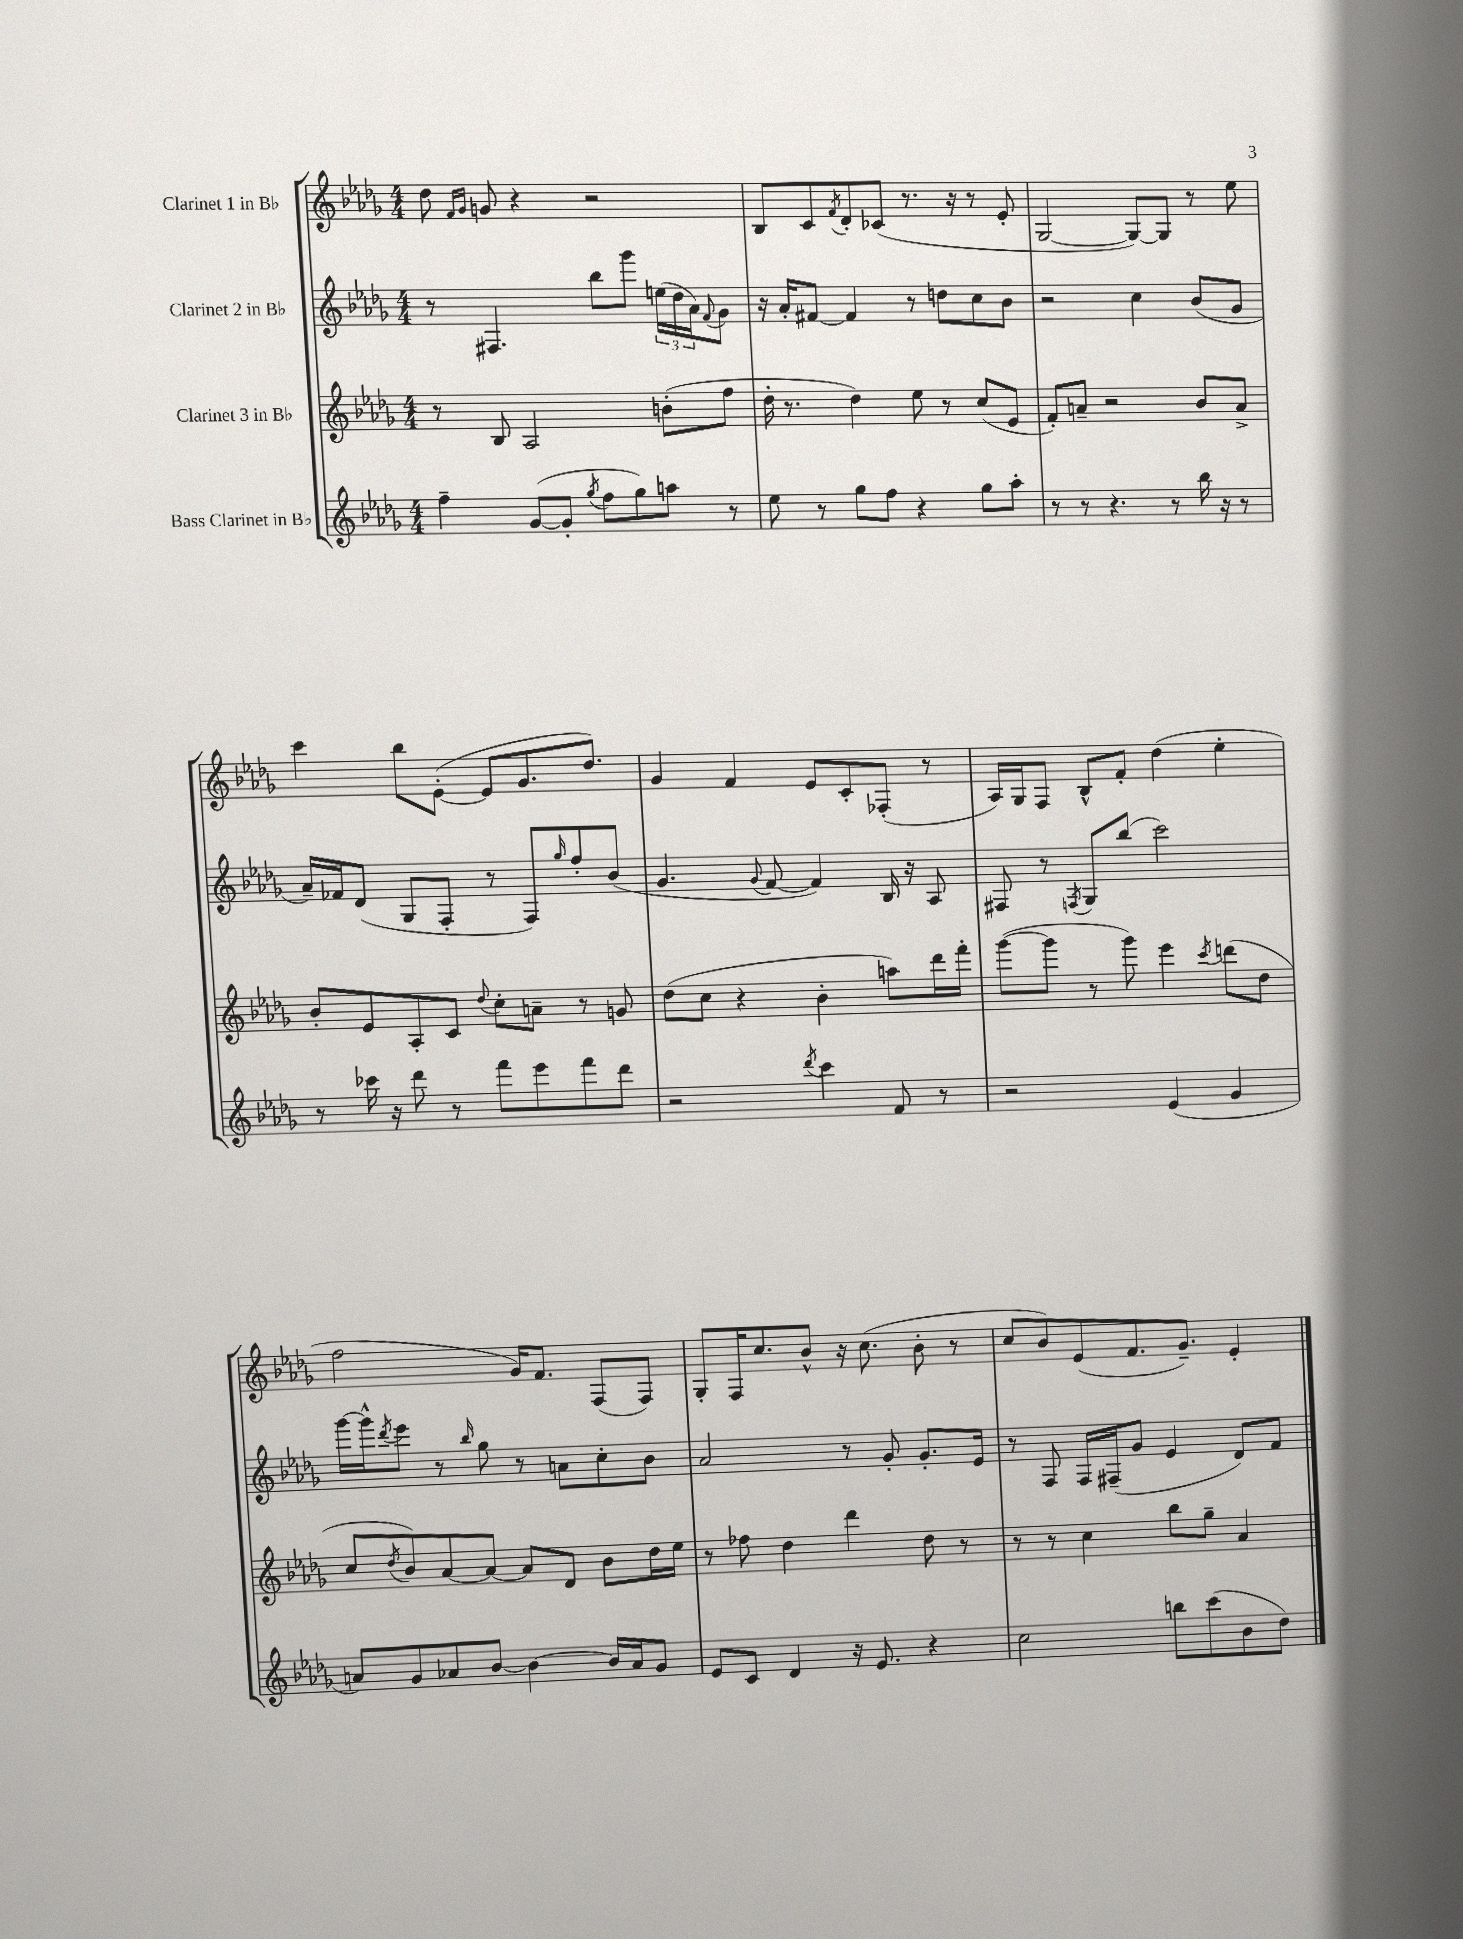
<<
\new StaffGroup <<
\new Staff = "s0" \with { instrumentName = "Clarinet 1 in Bb" } {
    \clef treble \key des \major \numericTimeSignature \time 4/4
    des''8 \grace { f'16 ges'16 } g'8 r4 r2 |
    bes8 c'8 \acciaccatura { f'8 } des'8-. ces'8( r8. r16 r8 ees'8-. |
    ges2~ ges8~) ges8 r8 ees''8 |
    c'''4 bes''8 ees'8~-.( ees'8 ges'8. des''8.) |
    ges'4 f'4 ees'8 c'8-. fes8-.( r8 |
    aes16) ges16 f8 bes8-^ f'8-. des''4( ees''4-. |
    f''2 ges'16) f'8. f8( f8) |
    ges8-. f16 c''8. bes'8-^ r16 c''8.( bes'8-. r8 |
    c''8 bes'8) ees'8( f'8. ges'8.--) ees'4-. \bar "|." |
}
\new Staff = "s1" \with { instrumentName = "Clarinet 2 in Bb" } {
    \clef treble \key des \major \numericTimeSignature \time 4/4
    r8 fis4. bes''8 ges'''8 \tuplet 3/2 { e''16( des''16 aes'16) } \appoggiatura { f'8 } ges'8 |
    r16 aes'16-. fis'8~ fis'4 r8 d''8 c''8 bes'8 |
    r2 c''4 bes'8( ges'8 |
    aes'16--) fes'16 des'8( ges8 f8-. r8 f8) \grace { ges''16 } f''8-. bes'8( |
    ges'4. \appoggiatura { ges'8 } f'8~ f'4) bes16 r16 aes8 |
    fis8 r8 \acciaccatura { f8 } ges8 bes''8( c'''2) |
    ges'''16~ ges'''16-^ \acciaccatura { des'''8 } ees'''8 r8 \grace { bes''16 } ges''8 r8 a'8 c''8-. bes'8 |
    aes'2 r8 ges'8-. ges'8.-. ees'16 |
    r8 f8 f16 fis16--( ges'8 ees'4 des'8) f'8 \bar "|." |
}
\new Staff = "s2" \with { instrumentName = "Clarinet 3 in Bb" } {
    \clef treble \key des \major \numericTimeSignature \time 4/4
    r8 bes8 aes2 b'8-.( f''8 |
    des''16-. r8. des''4) ees''8 r8 c''8( ees'8 |
    f'8-.) a'8-- r2 bes'8 a'8-> |
    bes'8-. ees'8 aes8-. c'8 \appoggiatura { des''8 } c''8-. a'8-- r8 g'8 |
    des''8( c''8 r4 bes'4-. a''8) des'''16 f'''16-. |
    ges'''8~( ges'''8 r8 ges'''8) ees'''4 \acciaccatura { c'''8 } d'''8( des''8 |
    c''8 \acciaccatura { des''8 } bes'8) aes'8~ aes'8~ aes'8 des'8 bes'8 des''16 ees''16 |
    r8 fes''8 des''4 des'''4 des''8 r8 |
    r8 r8 c''4 bes''8 ges''8-- aes'4 \bar "|." |
}
\new Staff = "s3" \with { instrumentName = "Bass Clarinet in Bb" } {
    \clef treble \key des \major \numericTimeSignature \time 4/4
    f''4-- ges'8~( ges'8-. \acciaccatura { ges''8 } f''8 ges''8) a''8 r8 |
    ees''8 r8 ges''8 f''8 r4 ges''8 aes''8-. |
    r8 r8 r4. r8 bes''16 r16 r8 |
    r8 ces'''16 r16 des'''8 r8 f'''8 ees'''8 f'''8 des'''8 |
    r2 \acciaccatura { des'''8 } c'''4 f'8 r8 |
    r2 ees'4( ges'4 |
    a'8) ges'8 aes'8 bes'8~ bes'4~ bes'16 aes'16 ges'8 |
    ees'8 c'8 des'4 r16 ees'8. r4 |
    c''2 b''8 c'''8( bes'8 des''8) \bar "|." |
}
>>
>>
\layout { \context { \Score \remove "Bar_number_engraver" } }
